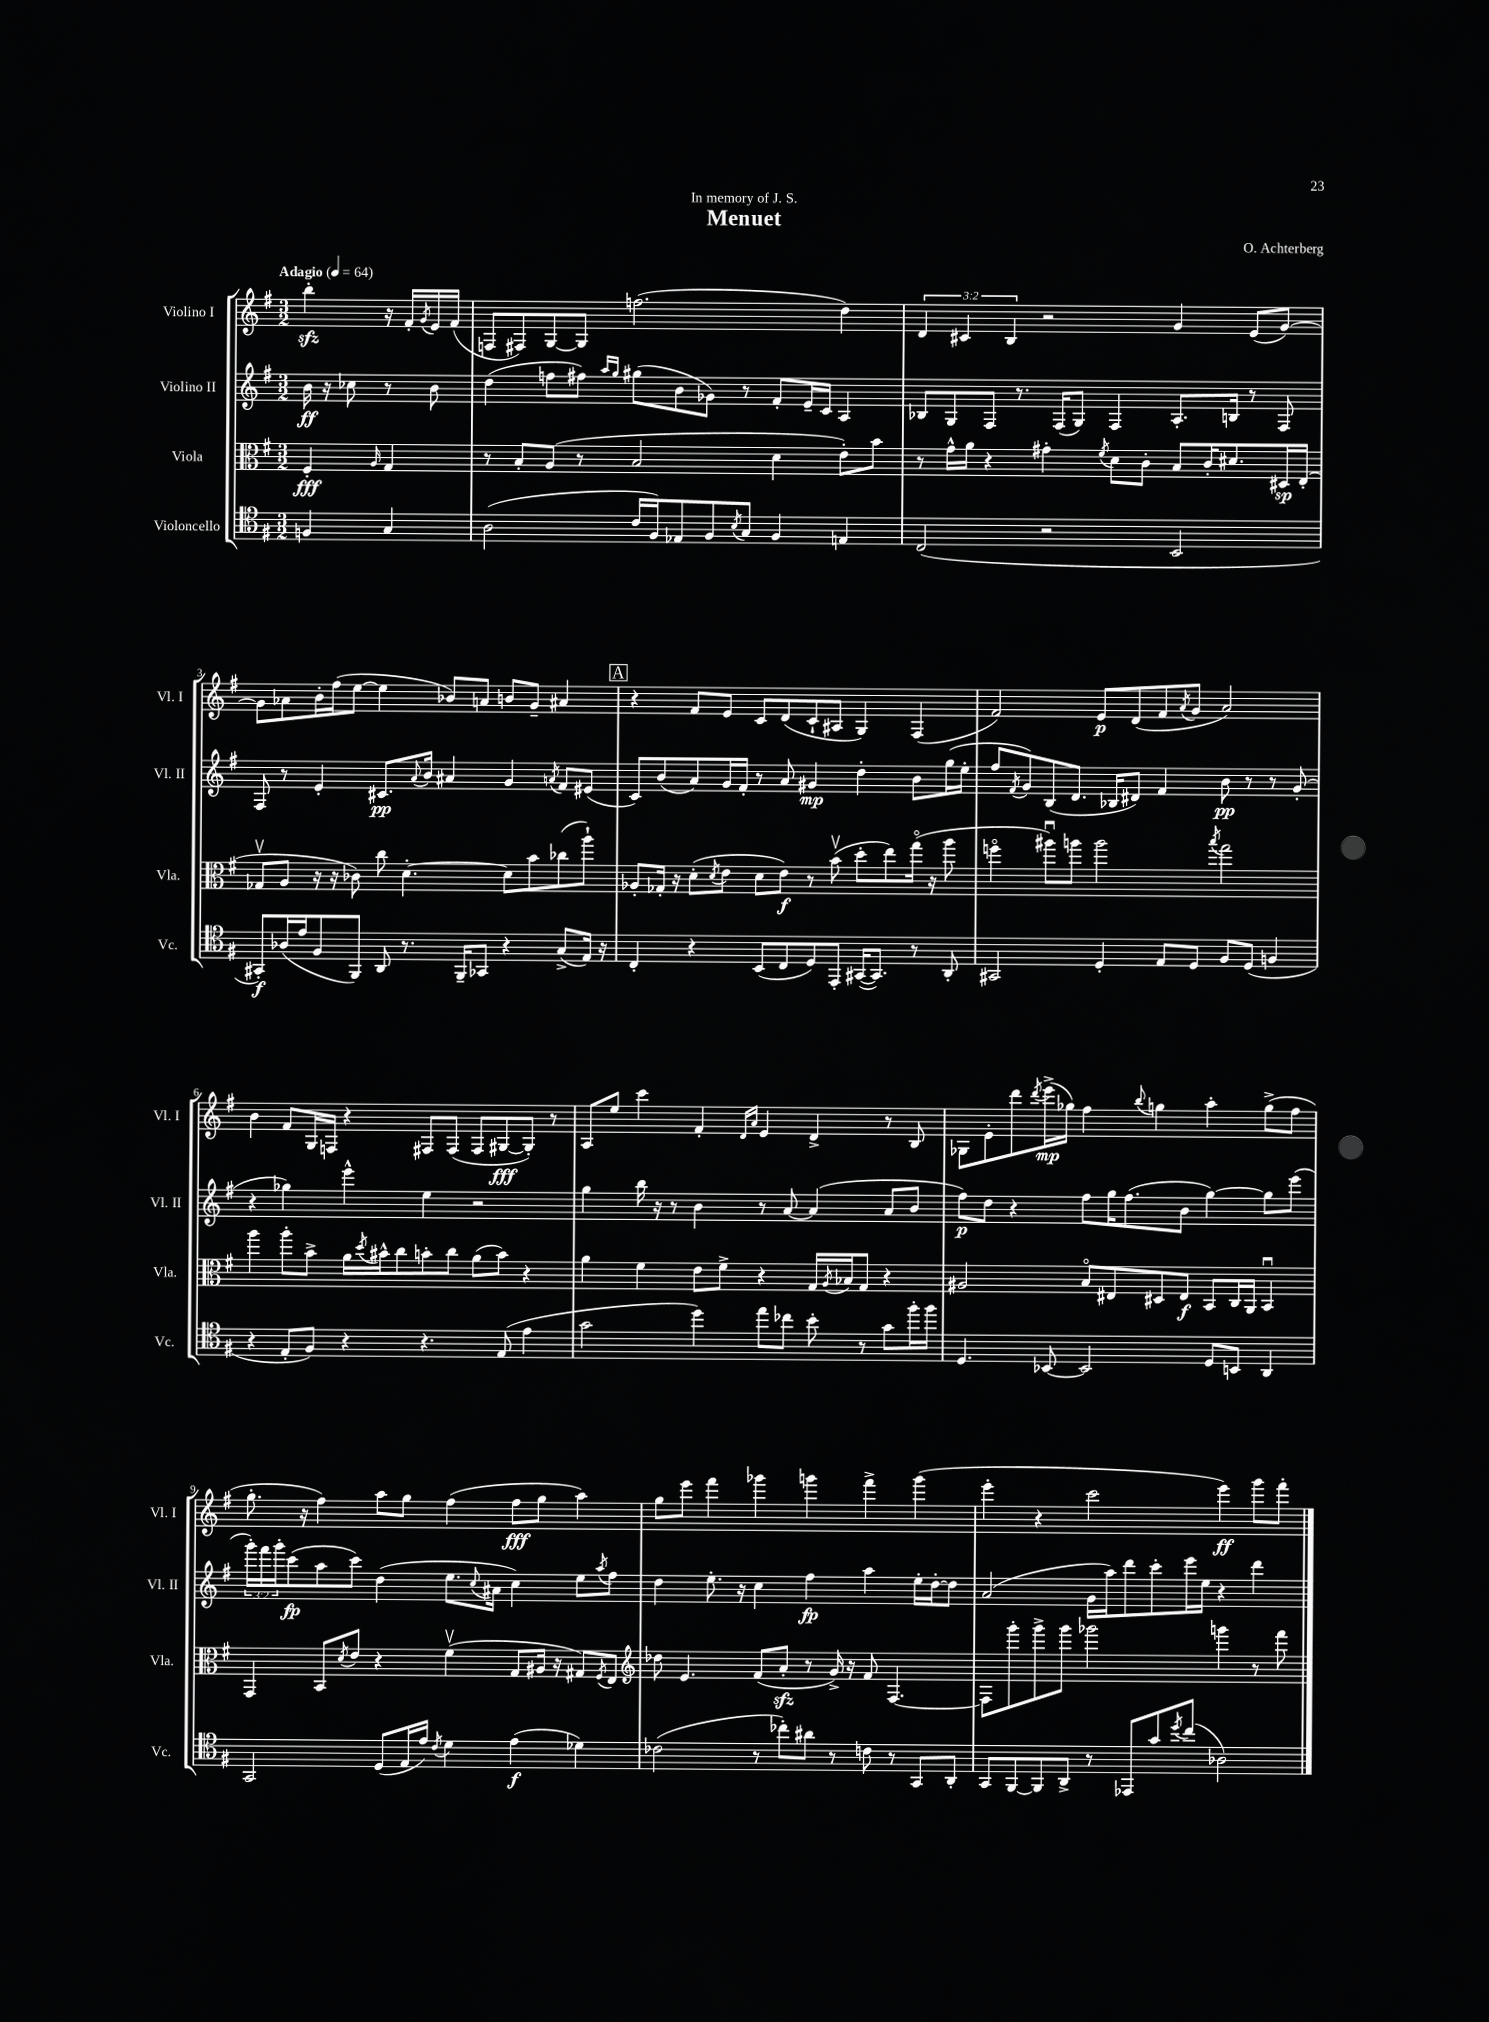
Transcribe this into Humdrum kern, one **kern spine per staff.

**kern	**kern	**kern	**kern
*staff4	*staff3	*staff2	*staff1
*clefC4	*clefC3	*clefG2	*clefG2
*k[f#]	*k[f#]	*k[f#]	*k[f#]
*M3/2	*M3/2	*M3/2	*M3/2
*MM64	*MM64	*MM64	*MM64
4F	4F#'	16b	4bb'
.	.	16r	.
.	.	8cc-	.
.	16qqA	.	.
4G	4G	8r	16r
.	.	.	16f#'
.	.	.	8qg
.	.	8b	16e
.	.	.	(16f#
=	=	=	=
(2A	8r	(4dd	8F
.	8B'	.	8F#)
.	(8A	8ff	[8G
.	8r	8ff#)	8G]
.	.	16qqaa	.
.	.	16qqgg	.
16c	2B	(8gg#	(2.ff
16F#)	.	.	.
8E-	.	8b	.
8F#	.	8g-)	.
8qB	.	.	.
8G	.	8r	.
4F#	4d	8f#'	.
.	.	16e~	.
.	.	16c	.
4E	8e')	4A	4dd)
.	8b	.	.
=	=	=	=
(2C	8r	8B-	6d
.	16g^^	8G	.
.	.	.	6c#
.	16a	.	.
.	4r	8F#	.
.	.	.	6B
.	.	8.r	.
2r	4g#'	.	2r
.	.	(16F#	.
.	.	8G)	.
.	8qf#	.	.
.	8d	4F#	.
.	8c'	.	.
2BB	8B	8.A'	4g
.	16c'	.	.
.	8.d#	16B	.
.	.	8r	(8e
.	16D#	8F#	[8g)
.	(16E'	.	.
=	=	=	=
8GG#')	8G-v	8F#	8g]
(16A-	8A	8r	8a-
16e	.	.	.
8F#	16r	4e'	16b'
.	16r	.	(16ff#
8FF#)	8c-)	.	[8ee
8AA	8cc	8.c#	4ee]
8.r	[4.d'	.	.
.	.	8qqa	.
.	.	16b	.
.	.	4a#	8b-)
16FF#~	.	.	.
8GG-	.	.	8a
4r	8d]	4g	8b
.	8b	.	8g~
.	.	8qa	.
(8G^	(8cc-	8f#	4a#
16E)	8aa`)	(8e#	.
16r	.	.	.
=	=	=	=
4C'	8A-'	8c)	4r
.	16G-'	(8b	.
.	16r	.	.
4r	(8d'	8a)	8f#
.	8qd	.	.
.	8e	16g	8e
.	.	16f#'	.
(8BB	8d	8r	8c
8C	8e)	8a	(8d
8D)	8r	4g#	8c`
8EE'	(8bv	.	8A#
([16GG#	8dd'	4dd'	4G)
8.GG#])	.	.	.
.	8ee)	.	.
8r	(16ggo	8b	(4F#
.	16r	.	.
8AA'	8aa	(16gg	.
.	.	16ee'	.
=	=	=	=
2GG#	4ffo	8ff#	2f#)
.	.	8qf#	.
.	.	8g)	.
.	8aa#u)	(8B	.
.	8aa	8.d	.
4D'	2aa	.	8e
.	.	16B-	.
.	.	8d#)	(8d
8E	.	4f#	8f#
.	.	.	8qa
8D	.	.	8g
.	8qbb	.	.
8F#	2gg	8b	2a)
(8D	.	8r	.
4F	.	8r	.
.	.	(8g'	.
=	=	=	=
4r	4aa	4r	4b
8E'	8aa'	4gg-)	8f#
8F#)	8b^	.	16G
.	.	.	16F
4r	16a	4eee^^	4r
.	8qdd	.	.
.	16b#^^	.	.
.	8cc	.	.
4.r	8b'	4ee	8F#
.	8cc	.	(8F#
.	(8a	2r	8F#
(8E	8b)	.	[8G#
4e	4r	.	8G#'])
.	.	.	8r
=	=	=	=
2g	4a	4gg	8A
.	.	.	8ee
.	4f#	16bb	4ccc
.	.	16r	.
.	.	8r	.
4dd)	8e	4b	4f#'
.	8f#^	.	.
.	.	.	16qqd
.	.	.	16qqa
8ee	4r	8r	4e
8cc-	.	[8a	.
8b'	16G	(4a]	4d^
.	8qA	.	.
.	16B-	.	.
8r	8G	.	.
8g	4r	8a	8r
16ff#'	.	8b	8B
16ff#	.	.	.
=	=	=	=
4.D	2A#	8ff#)	8G-
.	.	8dd	8e'
.	.	4r	8ddd
.	.	.	8qddd
[8BB-	.	.	(16eee^
.	.	.	16gg-)
2BB-]	8Bo	8ff#	4ff#
.	8E#	16gg	.
.	.	(8.ff#	.
.	.	.	8qqbb
.	8D#	.	4gg
.	8E#	8b	.
8D	8BB	[4gg)	4aa'
8BB	16C	.	.
.	16AA	.	.
4AA	4BBu	8gg]	(8gg^
.	.	(8eee	8ff#
=	=	=	=
2GG	4GG	24ggg')	8.gg'
.	.	24fff#	.
.	.	24ggg'	.
.	.	(8ccc	.
.	.	.	16r
.	8BB	8aa	4ff#)
.	8qd	.	.
.	8e	8ccc)	.
(8D	4r	(4dd	8aa
16E	.	.	8gg
16e)	.	.	.
8qc	.	.	.
4d	(4f#v	8.ee	(4ff#
.	.	8qqcc	.
.	.	16a#	.
(4e	8G	4cc)	8ff#
.	16A#	.	8gg
.	16r	.	.
4d-)	8G#)	8ee	4aa)
.	8qF#	8qaa	.
.	8E	8ff#	.
=	=	=	=
*	*clefG2	*	*
(2c-	8dd-	4dd	8gg
.	4.e	.	8eee
.	.	8.ee'	4fff#
.	.	16r	.
8r	(8f#	4cc	4ggg-
8cc-')	8a'	.	.
8a#	8r	4ff#	4ggg
8r	16g^)	.	.
.	16r	.	.
8c	8f#	4aa	4fff#^
8r	[4.F#	.	.
8GG	.	16ee'	(4ggg
.	.	[16dd'	.
8AA'	.	8dd]	.
=	=	=	=
8GG	8F#]	(2a	4eee'
[8FF#	8ggg'	.	.
8FF#]	8ggg^	.	4r
8AA^	8ggg	.	.
8r	2ggg-	16g	2ccc
.	.	16aa)	.
8EE-	.	8ddd	.
8g	.	8ccc'	.
8qdd	.	.	.
(8cc	.	16eee	.
.	.	16ee	.
2A-)	4ggg	4r	4eee)
.	8r	4ddd	8ggg
.	8fff#	.	8fff#'
==	==	==	==
*-	*-	*-	*-
